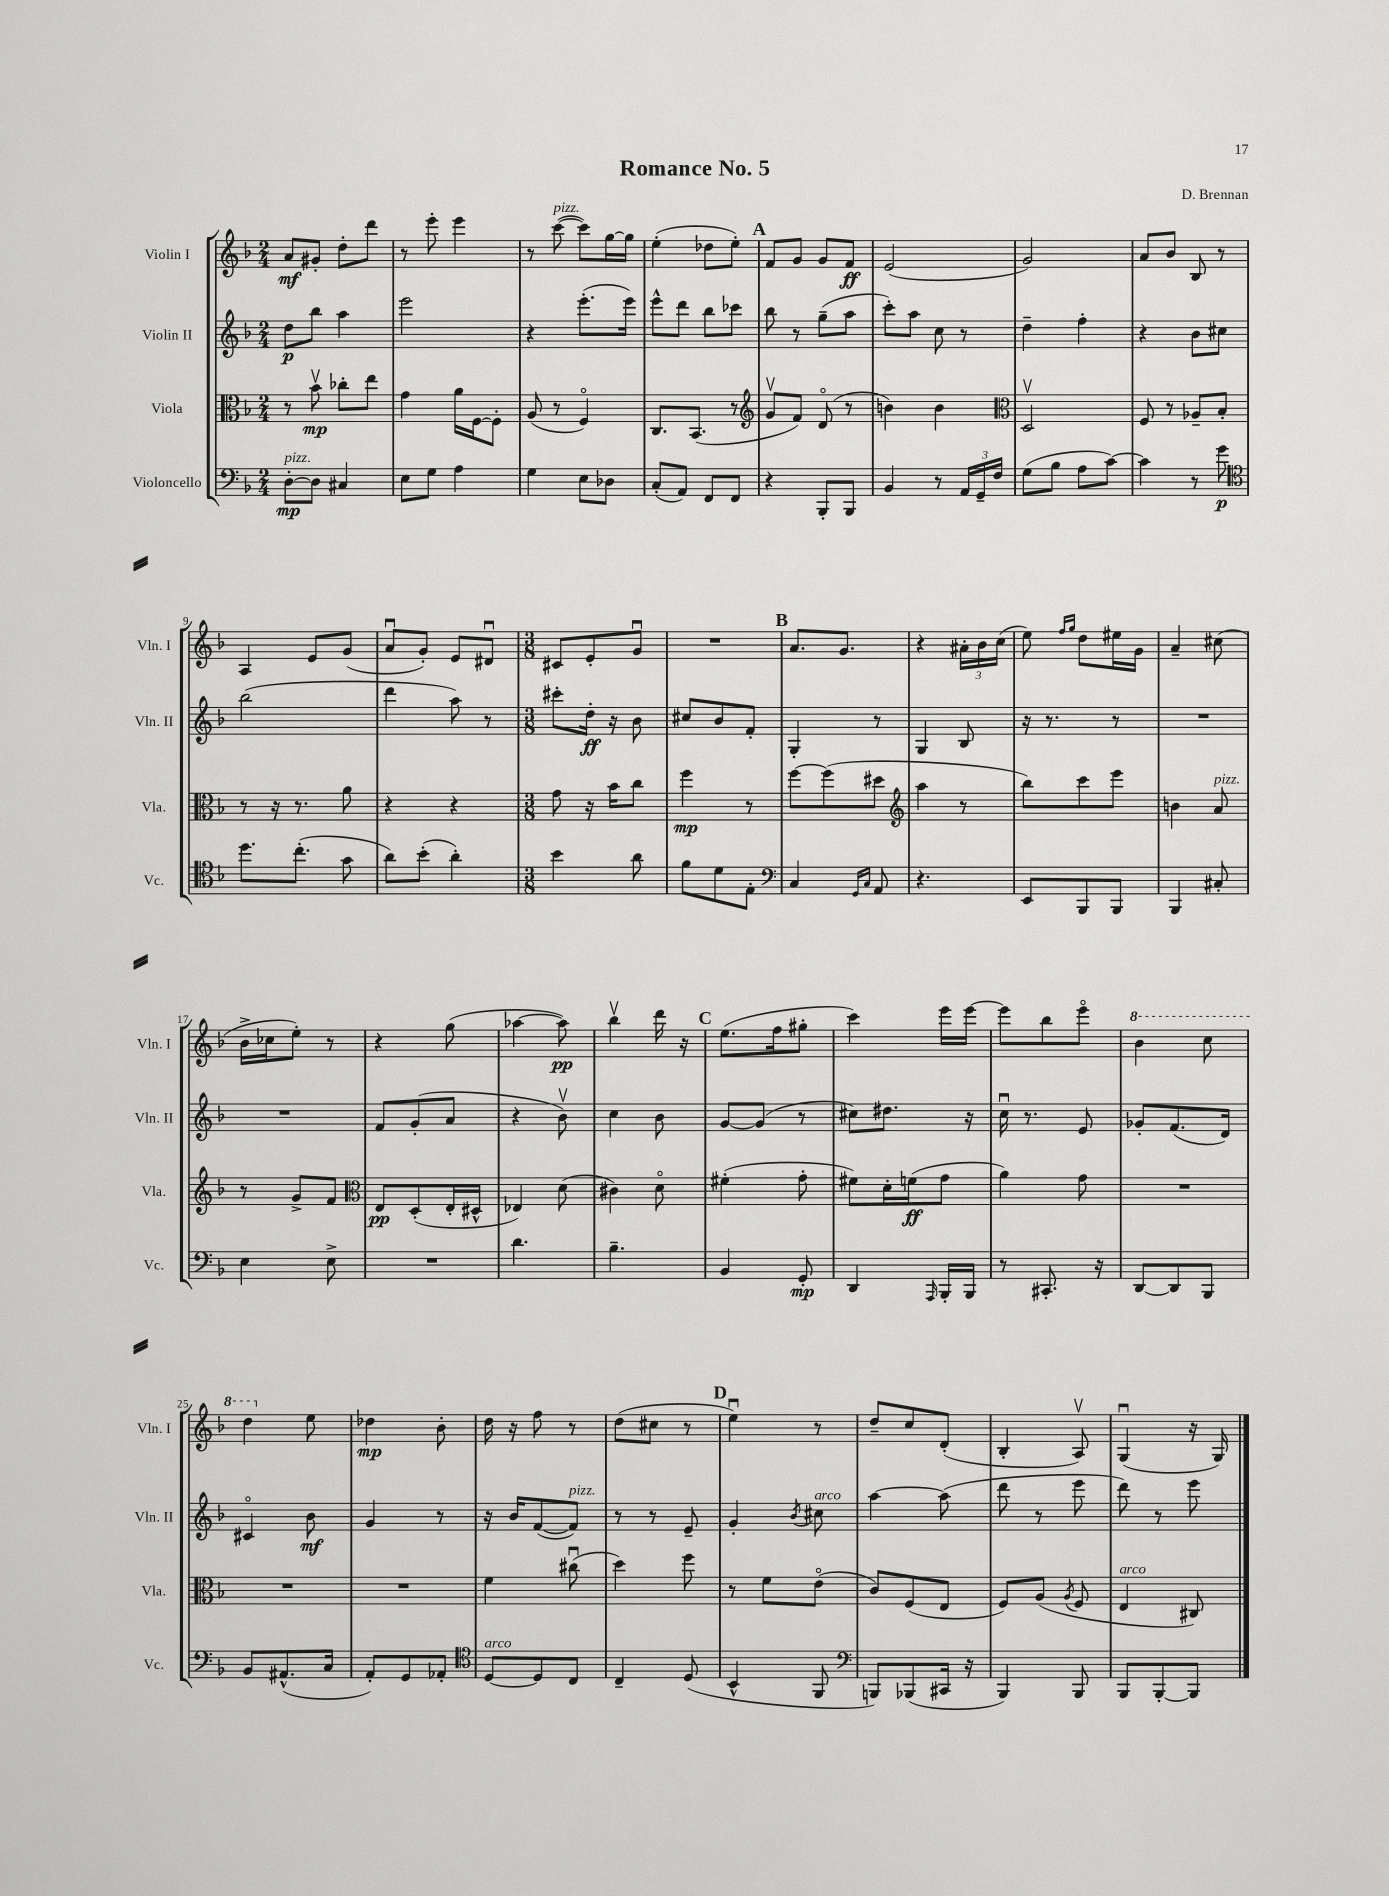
\header { title = "Romance No. 5" composer = "D. Brennan" }
<<
\new StaffGroup <<
\new Staff = "s0" \with { instrumentName = "Violin I" shortInstrumentName = "Vln. I" } {
    \clef treble \key f \major \numericTimeSignature \time 2/4
    \autoBeamOff a'8[\mf gis'8]-. d''8[-. d'''8] |
    r8 e'''8-. e'''4 |
    r8 c'''8~^\markup { \italic "pizz." }( c'''8[) g''16~ g''16] |
    e''4-.( des''8[ e''8]-.) |
    \mark \markup { \bold "A" } f'8[ g'8] g'8[ f'8]\ff |
    e'2( |
    g'2) |
    a'8[ bes'8] bes8 r8 |
    a4 e'8[ g'8]( |
    a'8[\downbow g'8]-.) e'8[ dis'8]\downbow |
    \numericTimeSignature \time 3/8 cis'8[ e'8-. g'8]\downbow |
    R4. |
    \mark \markup { \bold "B" } a'8.[ g'8.] |
    r4 \tuplet 3/2 { ais'16[-. bes'16 c''16]( } |
    e''8) \grace { f''16[ g''16] } d''8[ eis''16 g'16] |
    a'4-- cis''8( |
    bes'16[-> ces''16 e''8]-.) r8 |
    r4 g''8( |
    aes''4~ aes''8\pp) |
    bes''4\upbow d'''16 r16 |
    \mark \markup { \bold "C" } e''8.[( f''16 gis''8]-. |
    c'''4) e'''16[ e'''16]~ |
    e'''8[ bes''8 e'''8]\flageolet |
    \ottava #1 bes''4 c'''8 |
    d'''4 \ottava #0 e''8 |
    des''4\mp bes'8-. |
    d''16 r16 f''8 r8 |
    d''8[( cis''8] r8 |
    \mark \markup { \bold "D" } e''4\downbow) r8 |
    d''8[-- c''8 d'8]-.( |
    bes4-. a8\upbow) |
    g4\downbow( r16 g16) \bar "|." |
}
\new Staff = "s1" \with { instrumentName = "Violin II" shortInstrumentName = "Vln. II" } {
    \clef treble \key f \major \numericTimeSignature \time 2/4
    \autoBeamOff d''8[\p bes''8] a''4 |
    e'''2 |
    r4 e'''8.[-.( e'''16]) |
    e'''8[-^ d'''8] bes''8[ ces'''8] |
    \mark \markup { \bold "A" } bes''8 r8 g''8[--( a''8] |
    c'''8[-.) a''8] c''8 r8 |
    d''4-- f''4-. |
    r4 bes'8[ cis''8] |
    bes''2( |
    d'''4 a''8) r8 |
    \numericTimeSignature \time 3/8 cis'''8[-. d''16]-.\ff r16 bes'8 |
    cis''8[ bes'8 f'8]-. |
    \mark \markup { \bold "B" } g4-. r8 |
    g4 bes8 |
    r16 r8. r8 |
    R4. |
    R4. |
    f'8[ g'8-.( a'8] |
    r4 bes'8\upbow) |
    c''4 bes'8 |
    \mark \markup { \bold "C" } g'8[~ g'8]( r8 |
    cis''8[) dis''8.] r16 |
    c''16\downbow r8. e'8 |
    ges'8[-. f'8.( d'16]) |
    cis'4\flageolet bes'8\mf |
    g'4 r8 |
    r16 bes'16[ f'8~( f'8]^\markup { \italic "pizz." }) |
    r8 r8 e'8-- |
    \mark \markup { \bold "D" } g'4-. \acciaccatura { bes'8 } cis''8^\markup { \italic "arco" } |
    a''4~ a''8( |
    d'''8 r8 e'''8 |
    d'''8) r8 e'''8 \bar "|." |
}
\new Staff = "s2" \with { instrumentName = "Viola" shortInstrumentName = "Vla." } {
    \clef alto \key f \major \numericTimeSignature \time 2/4
    \autoBeamOff r8 bes'8\upbow\mp ces''8[-. e''8] |
    g'4 a'16[ f16~ f8]-. |
    a8( r8 f4\flageolet) |
    c8.[ bes,8.]( r8 |
    \mark \markup { \bold "A" } \clef treble g'8[\upbow f'8]) d'8\flageolet( r8 |
    b'4) b'4 |
    \clef alto d2\upbow |
    f8 r8 aes8[-- bes8]-. |
    r8 r16 r8. a'8 |
    r4 r4 |
    \numericTimeSignature \time 3/8 g'8 r16 bes'16[ c''8] |
    f''4\mp r8 |
    \mark \markup { \bold "B" } f''8[~ f''8( dis''8] |
    \clef treble a''4 r8 |
    bes''8[) c'''8 e'''8] |
    b'4 a'8^\markup { \italic "pizz." } |
    r8 g'8[-> f'8] |
    \clef alto e8[\pp d8-.( e16-. dis16]-^ |
    ees4) d'8( |
    cis'4) d'8\flageolet |
    \mark \markup { \bold "C" } fis'4-.( g'8-. |
    fis'8[) d'16-. f'16\ff( g'8] |
    a'4) g'8 |
    R4. |
    R4. |
    R4. |
    f'4 cis''8\downbow( |
    d''4) f''8 |
    \mark \markup { \bold "D" } r8 f'8[ e'8]\flageolet( |
    c'8[) f8( e8] |
    f8[) a8]( \acciaccatura { a8 } f8 |
    e4^\markup { \italic "arco" } cis8) \bar "|." |
}
\new Staff = "s3" \with { instrumentName = "Violoncello" shortInstrumentName = "Vc." } {
    \clef bass \key f \major \numericTimeSignature \time 2/4
    \autoBeamOff d8[~-.\mp^\markup { \italic "pizz." } d8] cis4 |
    e8[ g8] a4 |
    g4 e8[ des8] |
    c8[-.( a,8]) f,8[ f,8] |
    \mark \markup { \bold "A" } r4 bes,,8[-. bes,,8] |
    bes,4 r8 \tuplet 3/2 { a,16[ g,16-- f16] } |
    g8[( bes8] a8[ c'8]~) |
    c'4 r8 g'8\p |
    \clef tenor d''8.[ c''8.]-.( g'8 |
    a'8[) bes'8]-.( a'4-.) |
    \numericTimeSignature \time 3/8 bes'4 a'8 |
    f'8[ d'8 e8]-. |
    \mark \markup { \bold "B" } \clef bass c4 \grace { g,16[ c16] } a,8 |
    r4. |
    e,8[ bes,,8 bes,,8] |
    bes,,4 cis8-. |
    e4 e8-> |
    R4. |
    d'4. |
    bes4.-- |
    \mark \markup { \bold "C" } bes,4 g,8-.\mp |
    d,4 \grace { a,,16 } bes,,16[-. bes,,16] |
    r8 cis,8.-. r16 |
    d,8[~ d,8 bes,,8] |
    bes,8[ ais,8.-^( c16] |
    a,8[-.) g,8 aes,8]-. |
    \clef tenor d8[~^\markup { \italic "arco" } d8 c8] |
    c4-- d8( |
    \mark \markup { \bold "D" } bes,4-^ f,8 |
    \clef bass b,,8[) bes,,8( cis,16] r16 |
    bes,,4) bes,,8 |
    bes,,8[ bes,,8~-. bes,,8] \bar "|." |
}
>>
>>
